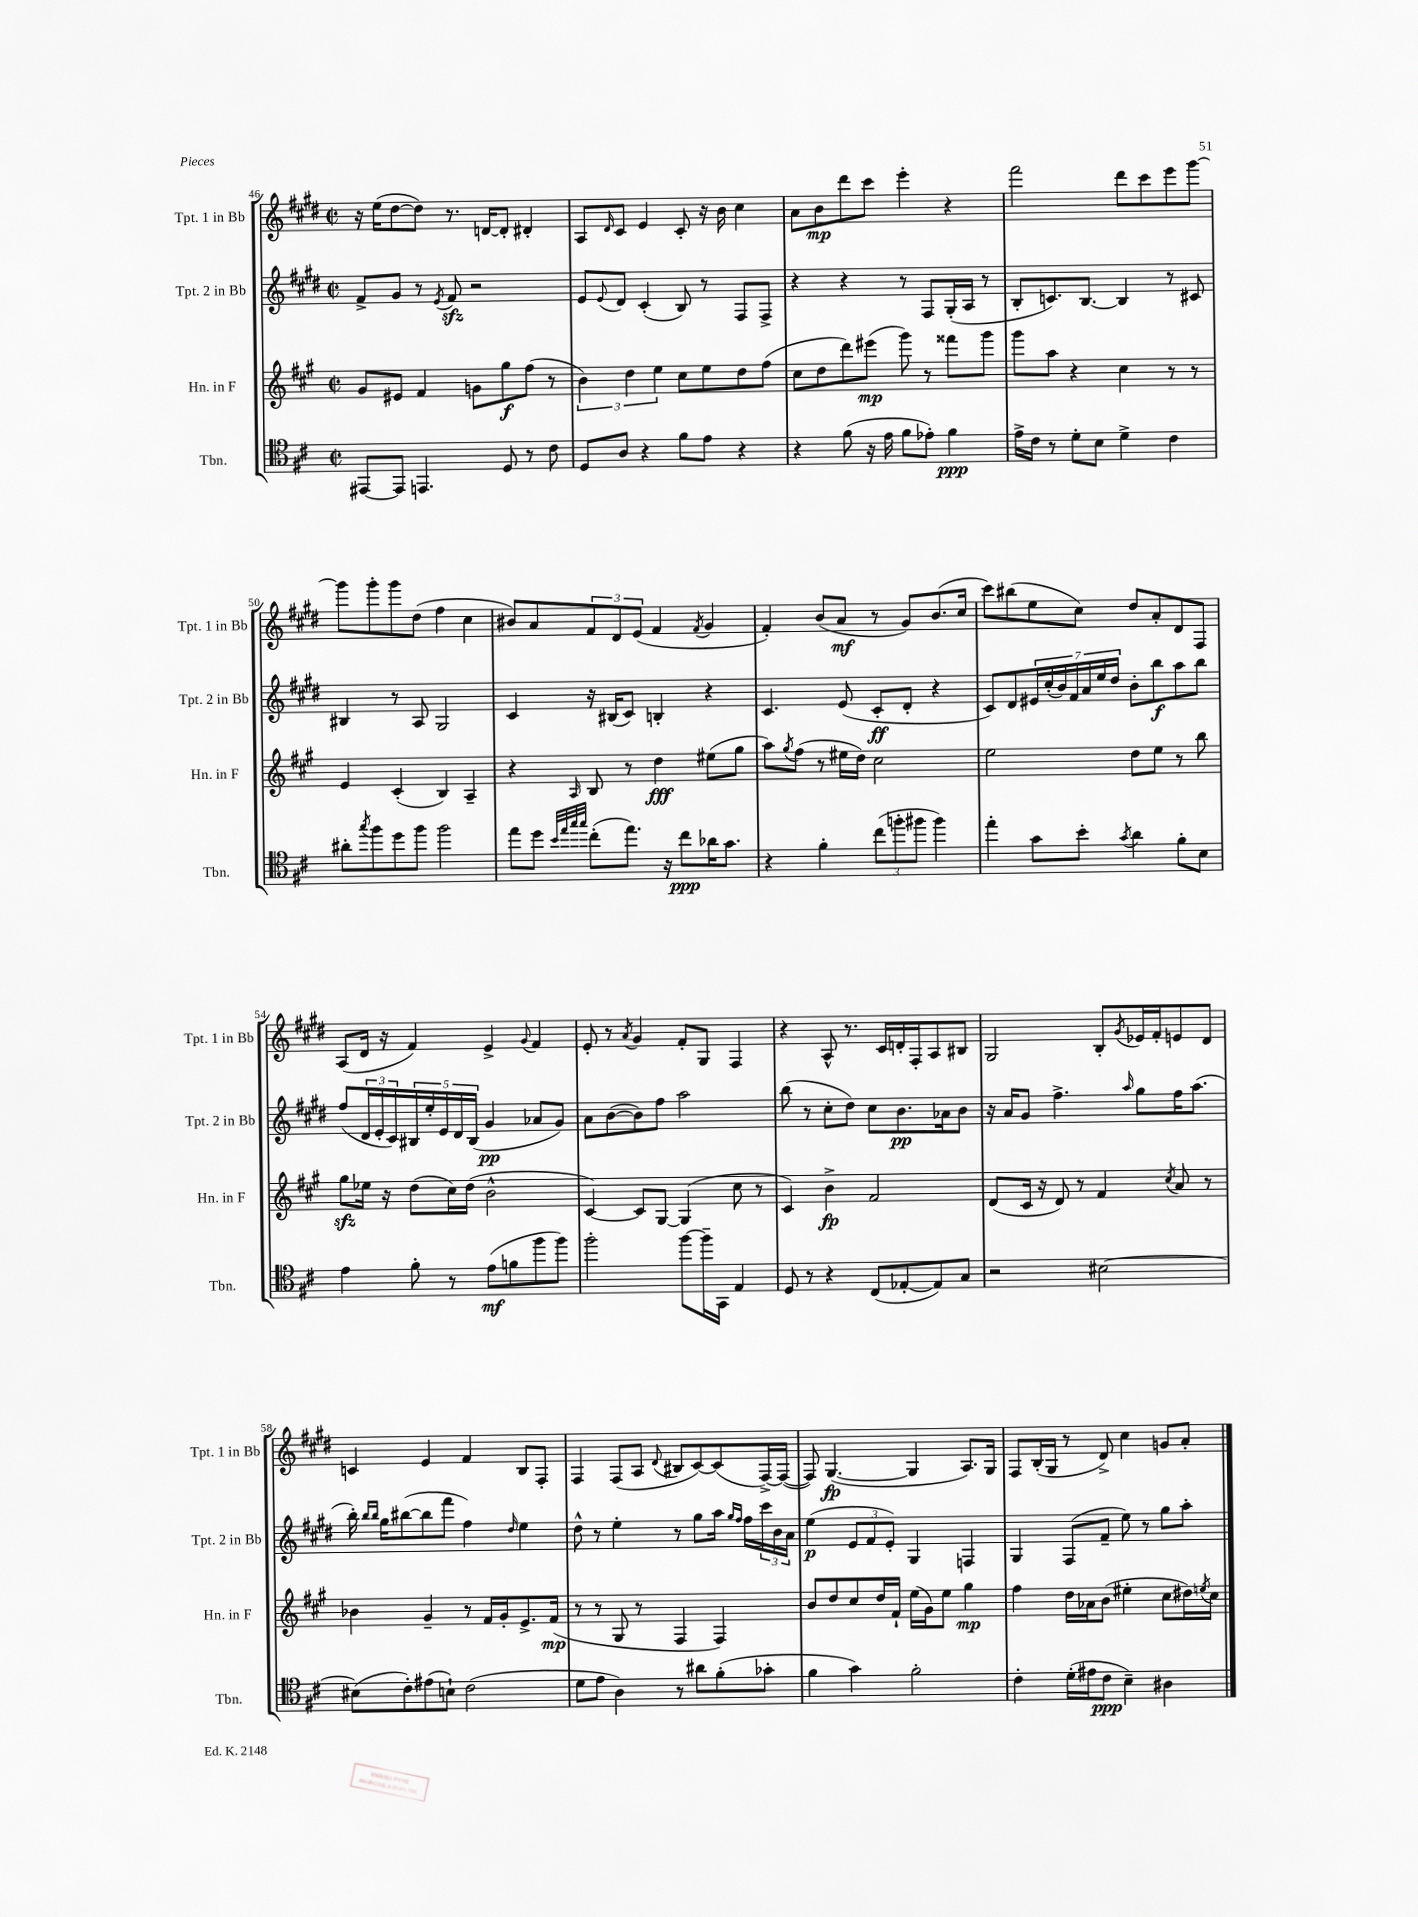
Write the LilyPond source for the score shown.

<<
\new StaffGroup <<
\new Staff = "s0" \with { instrumentName = "Tpt. 1 in Bb" shortInstrumentName = "Tpt. 1 in Bb" } {
    \clef treble \key e \major \defaultTimeSignature \time 2/2
    r16 e''16( dis''8~ dis''8) r8. d'16~ d'8-. dis'4-. |
    a8 \grace { dis'16 } cis'8 e'4 cis'8-. r16 b'16 cis''4 |
    a'8 b'8\mp dis'''8 cis'''8 e'''4-. r4 |
    fis'''2 dis'''8 cis'''8 e'''8 gis'''8~ |
    gis'''8 gis'''8-. gis'''8 dis''8( fis''4 cis''4 |
    bis'8) a'8 \tuplet 3/2 { fis'8 dis'8 e'8( } fis'4 \acciaccatura { fis'8 } gis'4 |
    fis'4-.) b'8( a'8\mf r8 gis'8) b'8.( cis''16 |
    cis'''8) bis''8( e''8 cis''8) dis''8 a'8-. dis'8 fis8 |
    a8( dis'16 r16 fis'4) e'4-> \appoggiatura { gis'8 } fis'4 |
    e'8-. r8 \acciaccatura { a'8 } gis'4 fis'8-. gis8 fis4 |
    r4 a8-^ r8. cis'16 d'16-. fis16-. a8 bis8 |
    gis2 b8-. \acciaccatura { gis'8 } ees'16 fis'16-. e'8 dis'8 |
    c'4 e'4 fis'4 b8 fis8-. |
    fis4 fis8( a8 \appoggiatura { dis'8 } bis8 cis'8~) cis'8( fis16~->) fis16~( |
    fis8) gis4.~\fp( gis4 a8.) gis16 |
    fis8 b16-.( gis16 r8 dis'8->) cis''4 g'8 a'8-. \bar "|." |
}
\new Staff = "s1" \with { instrumentName = "Tpt. 2 in Bb" shortInstrumentName = "Tpt. 2 in Bb" } {
    \clef treble \key e \major \defaultTimeSignature \time 2/2
    fis'8-> gis'8 r8 \acciaccatura { e'8 } fis'8\sfz r2 |
    e'8 \appoggiatura { e'8 } dis'8 cis'4-.( b8) r8 fis8 fis8-> |
    r4 r4 r8 fis8 gis16-.( a16 r8 |
    b8-. c'8.) b8.~ b4 r8 cis'8 |
    bis4 r8 a8 gis2 |
    cis'4 r16 bis16( cis'8) b4-. r4 |
    cis'4. e'8( cis'8-.\ff dis'8-. r4 |
    cis'8) dis'8 \tuplet 7/4 { eis'16 cis''16-.( b'16) fis'16 a'16 e''16 dis''16 } b'8-. b''8\f a''8 b''8 |
    fis''8( \tuplet 3/2 { dis'16 e'16-. cis'16) } \tuplet 5/4 { bis16 e''16-. e'16 dis'16 bis16( } gis'4\pp aes'8 gis'8) |
    a'8 b'8~( b'8) fis''8 a''2 |
    b''8( r8 cis''8-. dis''8) cis''8 b'8.\pp aes'16 b'8 |
    r16 a'16 gis'8 fis''4.-> \grace { a''16 } gis''8 fis''16 a''8.( |
    b''16-.) \grace { b''16 b''16 } gis''16 bis''8~( bis''8 fis'''8 fis''4) \grace { dis''16 } e''4 |
    dis''8-^ r8 e''4-. r8 gis''8 a''16 \grace { gis''16 fis''16 } fis''16 \tuplet 3/2 { cis'''16 b'16 a'16 } |
    e''4\p( \tuplet 3/2 { e'8 fis'8 e'8-.) } gis4 f4 |
    gis4 fis8( fis'8-- e''8) r8 gis''8 a''8-. \bar "|." |
}
\new Staff = "s2" \with { instrumentName = "Hn. in F" shortInstrumentName = "Hn. in F" } {
    \clef treble \key a \major \defaultTimeSignature \time 2/2
    gis'8 eis'8 fis'4 g'8 gis''8\f fis''8( r8 |
    \tuplet 3/2 { b'4) d''4 e''4 } cis''8 e''8 d''8 fis''8( |
    cis''8 d''8 d'''8) eis'''8\mp( gis'''8) r8 fisis'''8 gis'''8 |
    gis'''8 a''8 r4 cis''4 r8 r8 |
    e'4 cis'4-.( b4) a4-- |
    r4 \grace { a16 } b8 r8 d''4\fff eis''8( gis''8 |
    a''8) \acciaccatura { gis''8 } fis''8( r8 eis''16 d''16) cis''2 |
    e''2 d''8 e''8 r8 b''8 |
    gis''8\sfz ees''16 r16 d''8( cis''16) d''16( b'2-^ |
    cis'4~) cis'8 gis8~ gis4( cis''8 r8 |
    cis'4) b'4->\fp fis'2 |
    d'8( cis'16 r16 d'8) r8 fis'4 \acciaccatura { cis''8 } a'8 r8 |
    bes'4 gis'4-- r8 fis'16 gis'16-. e'8.-> fis'16\mp( |
    r8 r8 gis8 r8 fis4 fis4) |
    b'8 d''8 cis''8 d''16 fis'16-! e''16( gis'16) e''8 gis''4\mp |
    fis''4 d''16 aes'16 b'8( eis''4-. cis''8 dis''16) \acciaccatura { e''8 } cis''16 \bar "|." |
}
\new Staff = "s3" \with { instrumentName = "Tbn." shortInstrumentName = "Tbn." } {
    \clef tenor \key d \major \defaultTimeSignature \time 2/2
    eis,8~ eis,8 e,4. d8 r8 cis'8 |
    d8 a8 r4 fis'8 e'8 r4 |
    r4 fis'8( r16 e'16 fis'8 ees'8-.) fis'4\ppp |
    e'16-> cis'16 r8 d'8-. b8 d'4-> cis'4 |
    ais'8-. \acciaccatura { g''8 } fis''8 d''8 fis''8 fis''2 |
    e''8 d''8 \grace { b'32 e''32 g''32 g''32 } cis''8-.( e''8.) r16 cis''8\ppp aes'16 g'8. |
    r4 fis'4-. \tuplet 3/2 { cis''8( f''8-. fis''8 } fis''4) |
    e''4-. g'8 b'8-. \acciaccatura { g'8 } a'4 fis'8-. b8 |
    e'4 fis'8-. r8 e'8\mf( f'8 fis''8 fis''8) |
    fis''2-. fis''8~ fis''16-- g,16 e4 |
    d8 r8 r4 cis8( ees8~-. ees8) g8 |
    r2 bis2~ |
    bis8( cis'8-.) eis'8( b8-!) cis'2( |
    d'8 e'8 a4) r8 ais'8 fis'8-.( ges'8-. |
    fis'4 g'4) fis'2-. |
    cis'4-. d'16-.( eis'16 cis'8\ppp b4--) ais4 \bar "|." |
}
>>
>>
\layout { \context { \Score currentBarNumber = #46 } }
